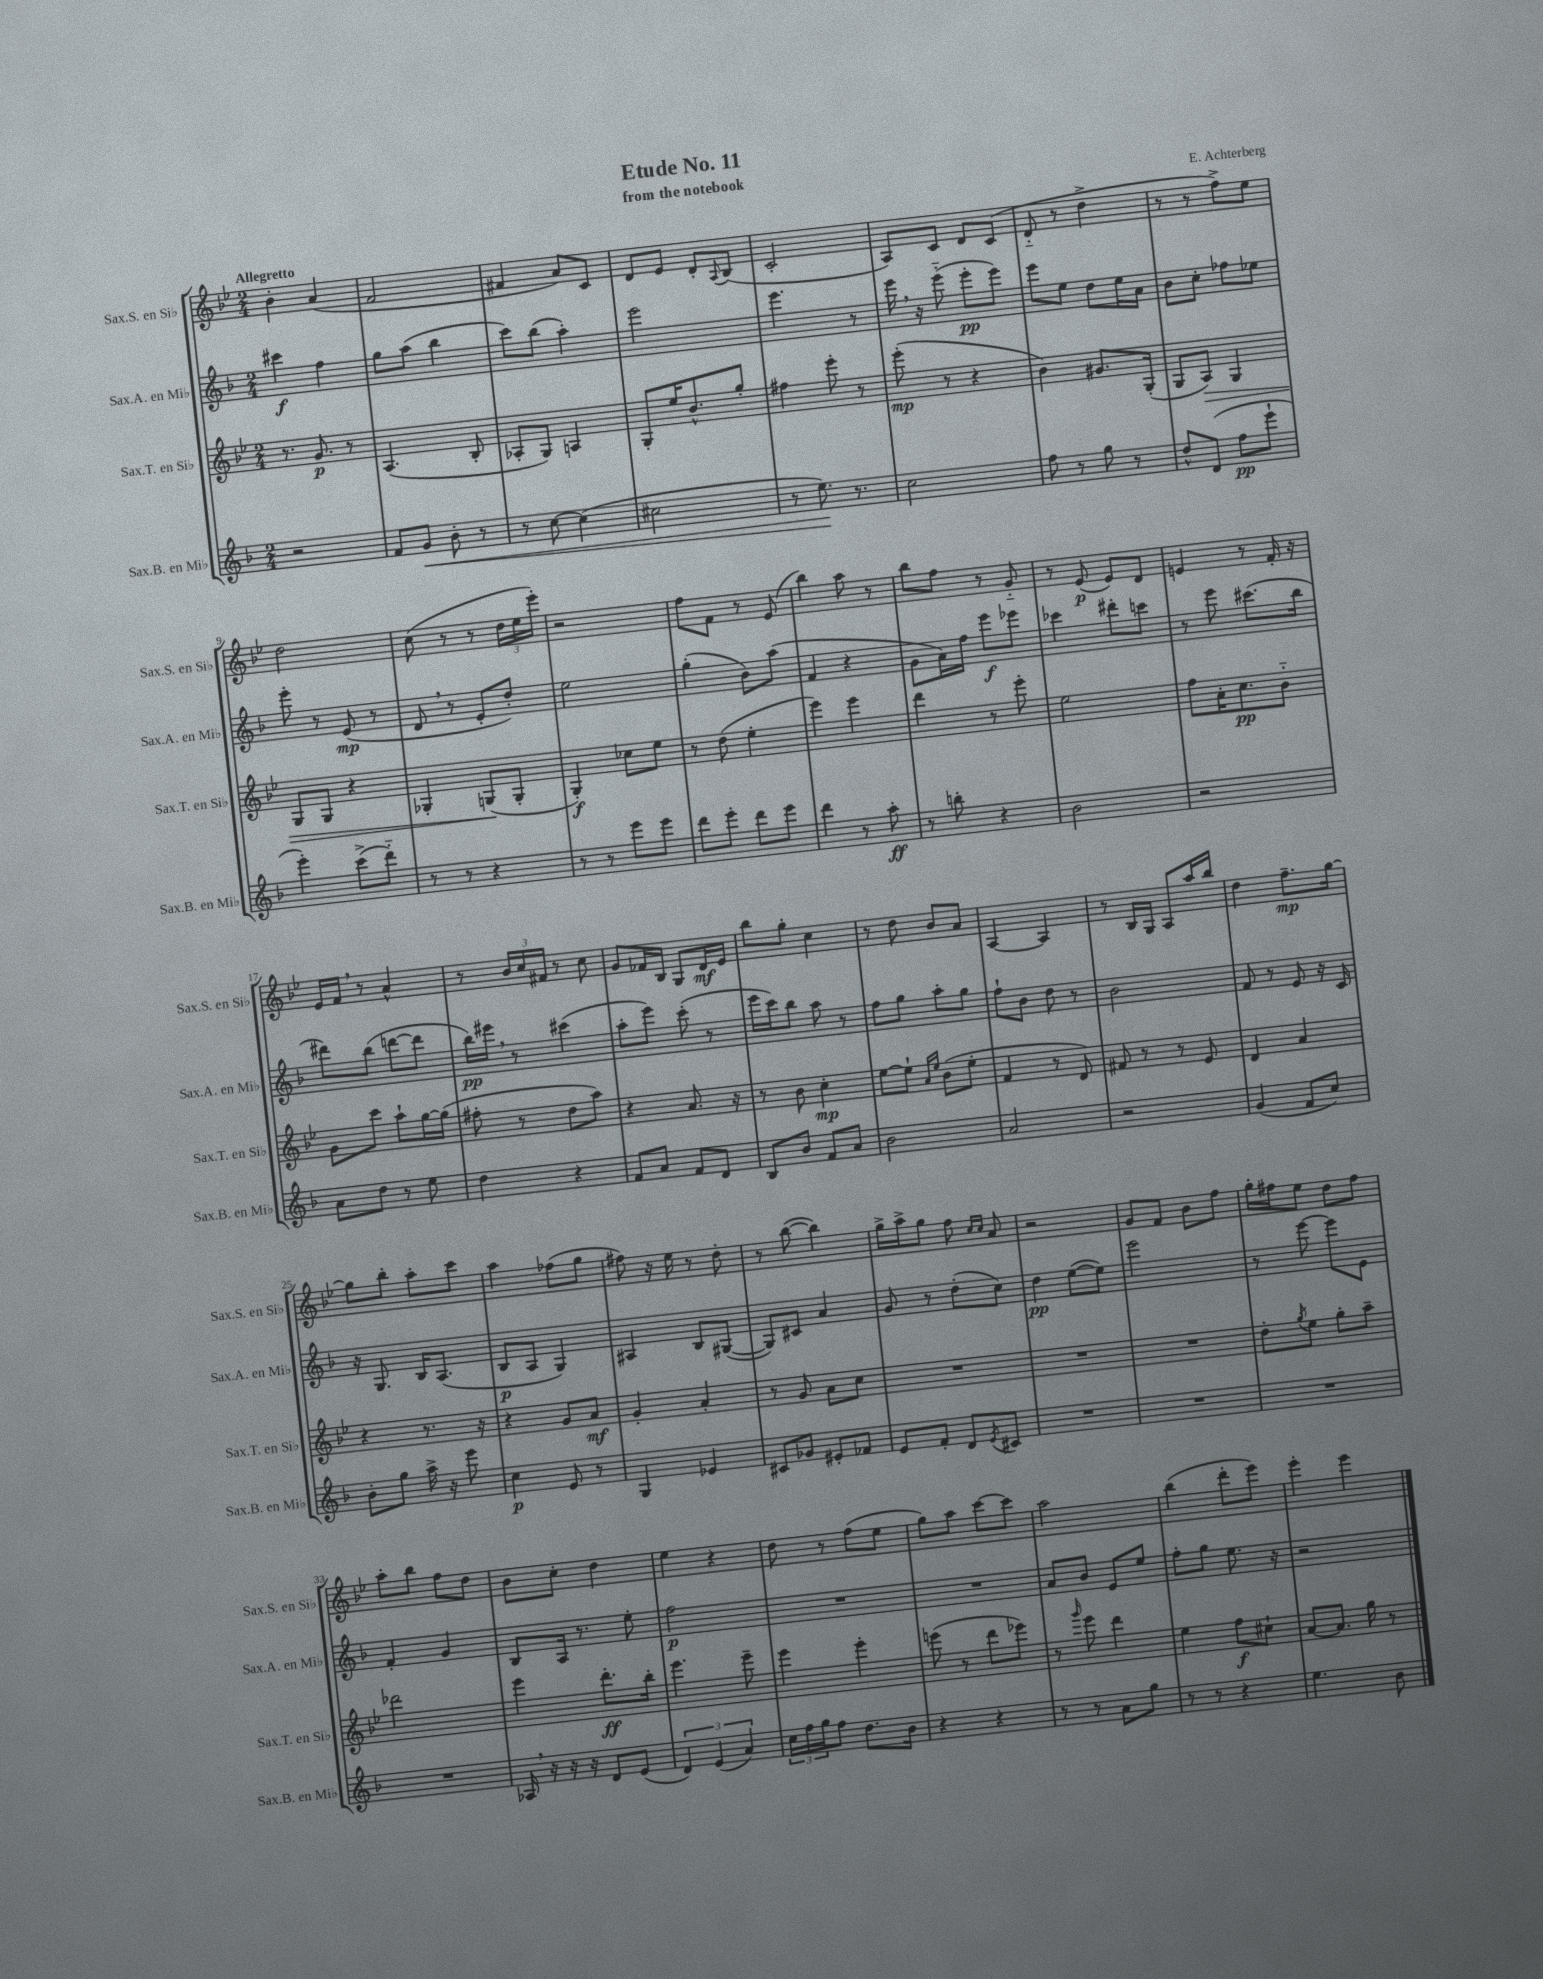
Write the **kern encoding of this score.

**kern	**kern	**kern	**kern
*staff4	*staff3	*staff2	*staff1
*clefG2	*clefG2	*clefG2	*clefG2
*k[b-]	*k[b-e-]	*k[b-]	*k[b-e-]
*M2/4	*M2/4	*M2/4	*M2/4
2r	8.r	4ccc#	4b-'
.	8.g	.	.
.	.	4ff	(4a
.	8r	.	.
=	=	=	=
8f	(4.A	8gg	2f
8g	.	(8aa	.
8b-'	.	4bb-	.
8r	8B-'	.	.
=	=	=	=
8r	8A-'	8ccc)	4f#
[8cc	8G)	(8bb-	.
(4cc]	4A	4aa')	8a)
.	.	.	8c
=	=	=	=
2cc#	8G'	2eee	8d
.	16ee-	.	8e-
.	8.b-^^	.	.
.	.	.	8d'
.	.	.	8qqA
.	8gg'	.	(8B-
=	=	=	=
8r	4ff#	4.eee	2c'
8.ee)	.	.	.
.	8eee-'	.	.
8.r	.	.	.
.	8r	8r	.
=	=	=	=
2cc	(8eee-'	16eee	8A)
.	.	16r	.
.	8r	(8eee'~	8c
.	4r	8eee'	8d
.	.	8eee)	(8c
=	=	=	=
8ff	4b-)	8eee	8d'~
8r	.	8ee	8r
8gg	8.g#	8dd	4dd^
8r	.	16ee	.
.	(16G'	16a	.
=	=	=	=
8dd^^	8G	8b-	8r
(8d	8A)	8cc'	8r
8ff	4G	8ff-	8ff^)
8eee`	.	8ee-	8ee-
=	=	=	=
4eee')	8G	8eee'	2dd
.	8G	8r	.
(8ccc^	4r	(8e	.
8ddd'~)	.	8r	.
=	=	=	=
8r	4G-'	8d	(8cc
8r	.	8r	8r
4r	(8G	8e'	8r
.	8G'	8dd')	24dd
.	.	.	24ee-
.	.	.	24eee-')
=	=	=	=
8r	4G')	2ee	2r
8r	.	.	.
8eee	8cc-	.	.
8eee	8ee-	.	.
=	=	=	=
8ddd	8r	(4gg'	8ff
8eee'	(8dd	.	8f
8ddd	4ee-'	8b-)	8r
8eee	.	(8aa	(8e-
=	=	=	=
4ddd	4eee-)	4f	4bb-)
8r	4eee-	4r	8aa
8aa'	.	.	8r
=	=	=	=
8r	4ddd	8g	8bb-
8bb'	.	16a)	8ff
.	.	16ff	.
4r	8r	8eee	8r
.	8eee-'	8eee-	8g'~
=	=	=	=
2b-	2ee-	4ccc-	8r
.	.	.	(8e-
.	.	8ddd#'	8e-)
.	.	8ccc	8d
=	=	=	=
2r	8ff	8r	4e
.	16a'	8eee	.
.	8.cc	.	.
.	.	(8.ccc#	8r
.	8b-'~	.	16f'
.	.	16bb-	16r
=	=	=	=
8a	8g	8ddd#)	16e-
.	.	.	16f
8dd	8ccc	(8bb-	8r
8r	8aa`	[8ddd	4a^^
8ee	[16gg	8ddd]	.
.	(16gg]	.	.
=	=	=	=
4dd	8ff#'	16bb-)	8r
.	.	16eee#	.
.	8r	8r	24b-
.	.	.	24cc
.	.	.	24f#
4r	8dd	(4ccc#	8r
.	8aa)	.	8cc
=	=	=	=
8f	4r	8aa'	8g
8a	.	8eee)	16f-
.	.	.	16B-
8f	8.a	(8ccc'	8G
8d	.	8r	16d
.	16r	.	16e-
=	=	=	=
8B-	8r	16eee	8bb-
.	.	16ccc)	.
8b-	8b-	8bb-	8gg'
8f	4cc'	8aa	4cc
8a	.	8r	.
=	=	=	=
2b-	[8ee-	8ff	8r
.	8ee-`]	8gg	8dd
.	16qqa	.	.
.	16qqee-	.	.
.	(8b-	8aa'	8b-
.	8ee-'	8gg	8a
=	=	=	=
2a	4f	8ff`	[4A
.	.	8b-	.
.	8r	8dd	4A]
.	8d)	8r	.
=	=	=	=
2r	8f#	2b-	8r
.	8r	.	16B-
.	.	.	16G
.	8r	.	8A
.	8e-	.	16aa
.	.	.	16bb-
=	=	=	=
(4g	4d	8f	4dd
.	.	8r	.
8f	4a	8e	8.ff~
8cc)	.	16r	.
.	.	16c	[16gg
=	=	=	=
8b-'	4r	16r	8gg]
.	.	8.G	.
8gg	.	.	8bb-'
16aa^	8.r	16B-	8aa'
16r	.	(8.A	.
8eee	.	.	8ccc
.	16r	.	.
=	=	=	=
4cc	4r	8B-	4aa
.	.	8A	.
8e	8g	4G)	(8ff-
8r	8a	.	8gg
=	=	=	=
4G	4g'	4A#	8ff#)
.	.	.	16r
.	.	.	16ee-
4e-	4a'	8B-	8r
.	.	([8G#	8dd'
=	=	=	=
8c#	8r	8G#])	8r
8g-	8g	8c#	([8bb-
8e#'	8a	4a	4bb-])
8f-	8cc	.	.
=	=	=	=
8e	2r	8g	16gg^
.	.	.	16aa^
8f'	.	8r	8gg
8d	.	(8dd'	8ff
.	.	.	16qqcc
8qe	.	.	16qqcc
8c#	.	8cc)	8a
=	=	=	=
2r	2r	4dd	2r
.	.	([8ee	.
.	.	8ee])	.
=	=	=	=
2r	2r	2eee	8g
.	.	.	8f
.	.	.	8b-
.	.	.	8ff
=	=	=	=
2r	8dd'	8r	16gg'
.	.	.	16ff#
.	8qgg	.	.
.	8ee-	[8eee	8ee-
.	8gg'	8eee]	8dd
.	8aa~	8e	8ff#
=	=	=	=
2r	2ddd-	4f'	8aa'
.	.	.	8bb-
.	.	4g	8ff
.	.	.	8dd
=	=	=	=
16A-	4eee-	8B-	8b-
16r	.	.	.
16r	.	16A	8cc'
16r	.	8.r	.
8d	8.ddd'	.	4dd
(8e	.	8ee'	.
.	16bb-'	.	.
=	=	=	=
6d)	4.eee-	2ff	4ee-
(6e	.	.	.
.	.	.	4r
6a)	.	.	.
.	8eee-~	.	.
=	=	=	=
24cc	4eee-	2r	8dd
24ff	.	.	.
24gg	.	.	.
8ff	.	.	8r
8.dd	4eee-'	.	(8ff
.	.	.	8ee-
16b-	.	.	.
=	=	=	=
4r	(8eee	2r	8gg)
.	8r	.	8aa
4r	8ddd	.	[8ccc
.	8eee-)	.	8ccc]
=	=	=	=
8r	8r	8a	2aa
.	16qqggg	.	.
8r	8eee-	8b-	.
8a	4ddd	8e	.
8gg	.	8ee	.
=	=	=	=
8r	4ee-	8ff'	(4bb-
8r	.	8gg	.
4r	8ff	8.ee	8ddd'
.	8cc#`	.	8eee-)
.	.	16r	.
=	=	=	=
4.ee	[8a	2r	4eee-'
.	8.a]	.	.
.	.	.	4eee-
.	16gg	.	.
8b-	8r	.	.
==	==	==	==
*-	*-	*-	*-
